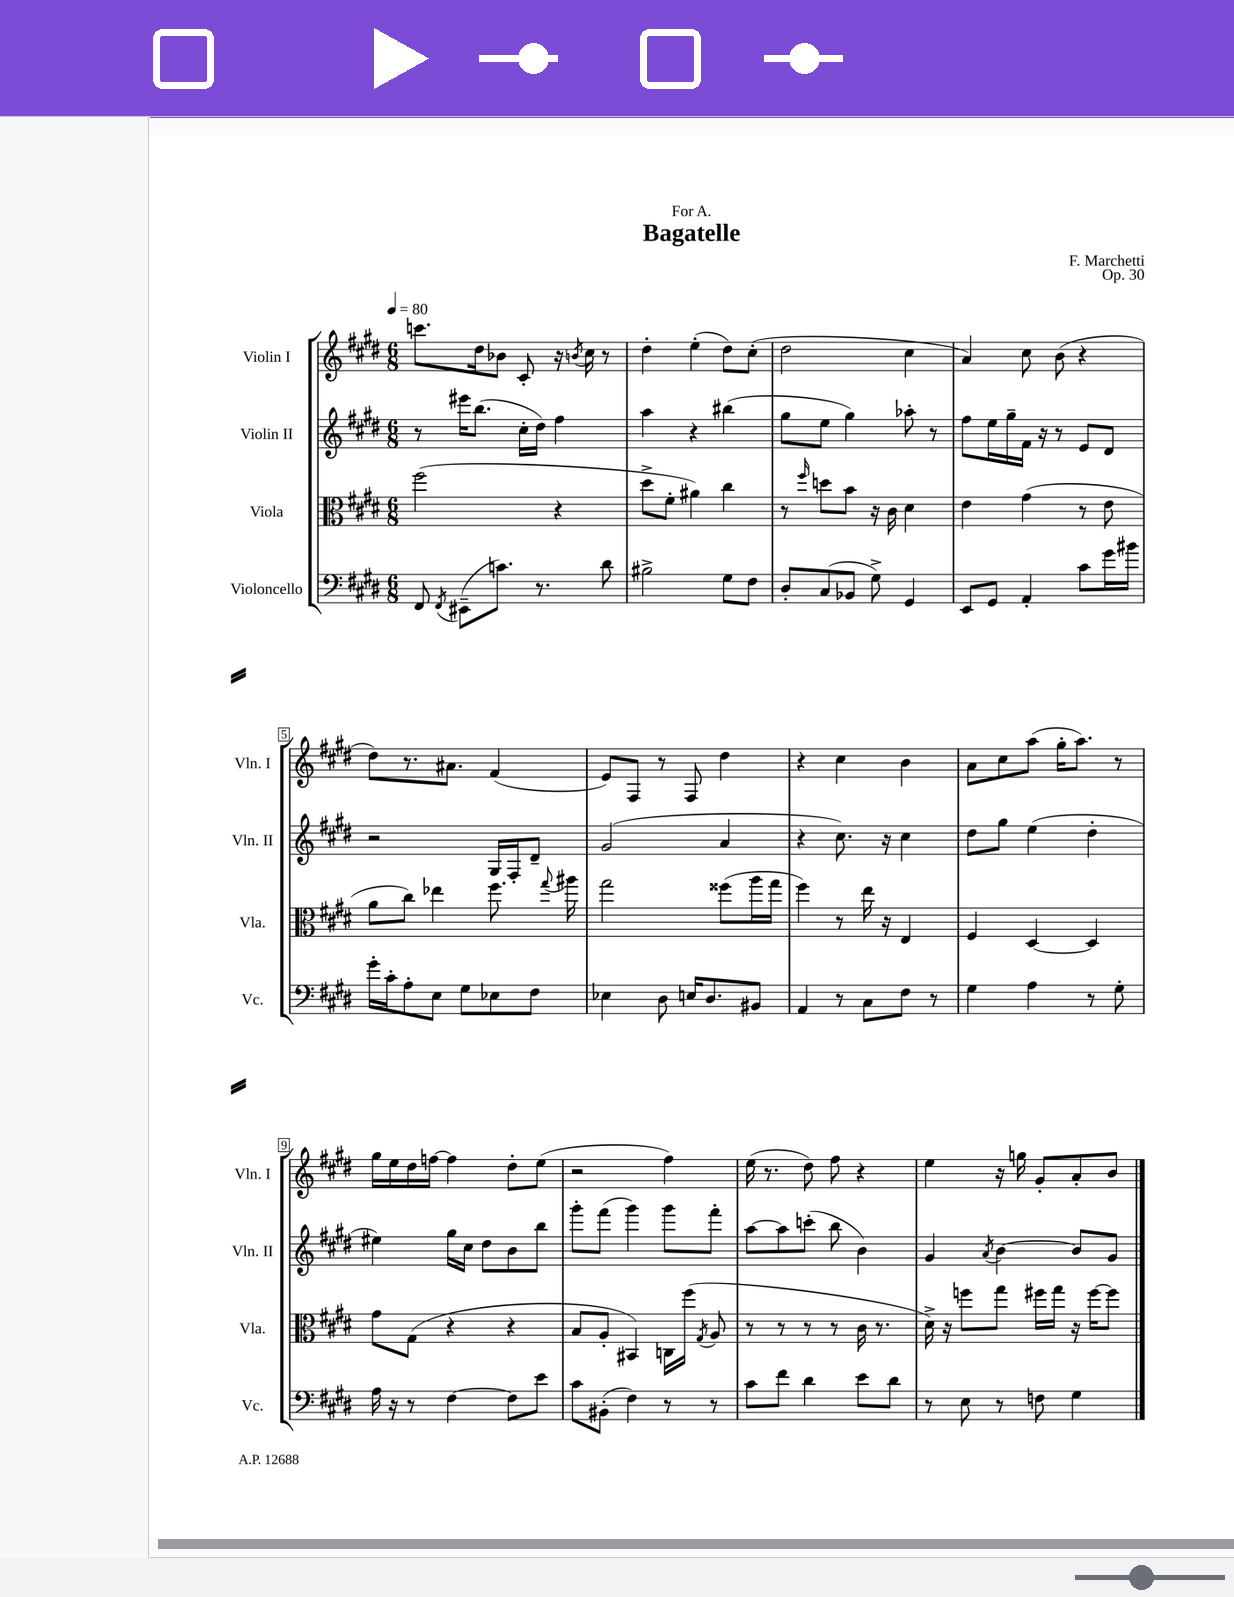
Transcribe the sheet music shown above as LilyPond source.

\header { title = "Bagatelle" composer = "F. Marchetti" dedication = "For A." opus = "Op. 30" }
<<
\new StaffGroup <<
\new Staff = "s0" \with { instrumentName = "Violin I" shortInstrumentName = "Vln. I" } {
    \clef treble \key e \major \numericTimeSignature \time 6/8 \tempo 4 = 80
    \autoBeamOff c'''8.[ dis''16 bes'8] cis'8-. r16 \acciaccatura { b'8 } cis''16 r8 |
    dis''4-. e''4-.( dis''8[) cis''8]-.( |
    dis''2 cis''4 |
    a'4) cis''8 b'8( r4 |
    dis''8[) r8. ais'8.] fis'4( |
    e'8[) fis8] r8 fis8 dis''4 |
    r4 cis''4 b'4 |
    a'8[ cis''8 a''8]( gis''16[-. a''8.]) r8 |
    gis''16[ e''16 dis''16 f''16]~ f''4 dis''8[-. e''8]( |
    r2 fis''4) |
    e''16( r8. dis''8) fis''8 r4 |
    e''4 r16 g''16 gis'8[-. a'8-. b'8] \bar "|." |
}
\new Staff = "s1" \with { instrumentName = "Violin II" shortInstrumentName = "Vln. II" } {
    \clef treble \key e \major \numericTimeSignature \time 6/8
    \autoBeamOff r8 eis'''16[ b''8.]( cis''16[-. dis''16]) fis''4 |
    a''4 r4 bis''4( |
    gis''8[ e''8] gis''4) aes''8-. r8 |
    fis''8[ e''16 gis''16-- fis'16] r16 r8 e'8[ dis'8] |
    r2 gis16[ fis16-. dis'8]-- |
    gis'2( a'4 |
    r4 cis''8.) r16 cis''4 |
    dis''8[ gis''8] e''4( dis''4-. |
    eis''4) gis''16[ cis''16] dis''8[ b'8 b''8] |
    gis'''8[-. fis'''8]( gis'''4) gis'''8[ fis'''8]-. |
    a''8[~ a''8 c'''8]-.( b''8 b'4) |
    gis'4 \acciaccatura { a'8 } b'4~ b'8[ gis'8] \bar "|." |
}
\new Staff = "s2" \with { instrumentName = "Viola" shortInstrumentName = "Vla." } {
    \clef alto \key e \major \numericTimeSignature \time 6/8
    \autoBeamOff fis''2( r4 |
    dis''8[-> fis'8]-. ais'4) cis''4 |
    r8 \grace { fis''16 } d''8[ b'8] r16 cis'16 dis'4 |
    e'4 gis'4( r8 e'8 |
    a'8[ cis''8]) ees''4 fis''8. \appoggiatura { gis''8 } ais''16 |
    gis''2 fisis''8[( a''16 gis''16] |
    fis''4) r8 e''16 r16 e4 |
    fis4 dis4~ dis4 |
    gis'8[ gis8]( r4 r4 |
    b8[ a8]-. bis,4) c16[ fis''16]( \acciaccatura { gis8 } a8 |
    r8 r8 r8 r8 cis'16 r8. |
    dis'16->) r16 f''8[ gis''8] fis''16[ gis''16] r16 fis''16[~ fis''8] \bar "|." |
}
\new Staff = "s3" \with { instrumentName = "Violoncello" shortInstrumentName = "Vc." } {
    \clef bass \key e \major \numericTimeSignature \time 6/8
    \autoBeamOff fis,8 \acciaccatura { fis,8 } eis,8[--( c'8.]) r8. dis'8 |
    bis2-> gis8[ fis8] |
    dis8[-. cis8( bes,8] gis8->) gis,4 |
    e,8[ gis,8] a,4-. cis'8[ gis'16 bis'16] |
    gis'16[-. cis'16-. a8-. e8] gis8[ ees8 fis8] |
    ees4 dis8 e16[ dis8. bis,8] |
    a,4 r8 cis8[ fis8] r8 |
    gis4 a4 r8 gis8-. |
    a16 r16 r8 fis4~ fis8[ e'8] |
    cis'8[ bis,8]-.( fis4) r8 r8 |
    cis'8[ fis'8] dis'4 e'8[ dis'8] |
    r8 e8 r8 f8 gis4 \bar "|." |
}
>>
>>
\layout { \context { \Score \override BarNumber.stencil = #(make-stencil-boxer 0.1 0.3 ly:text-interface::print) } }
